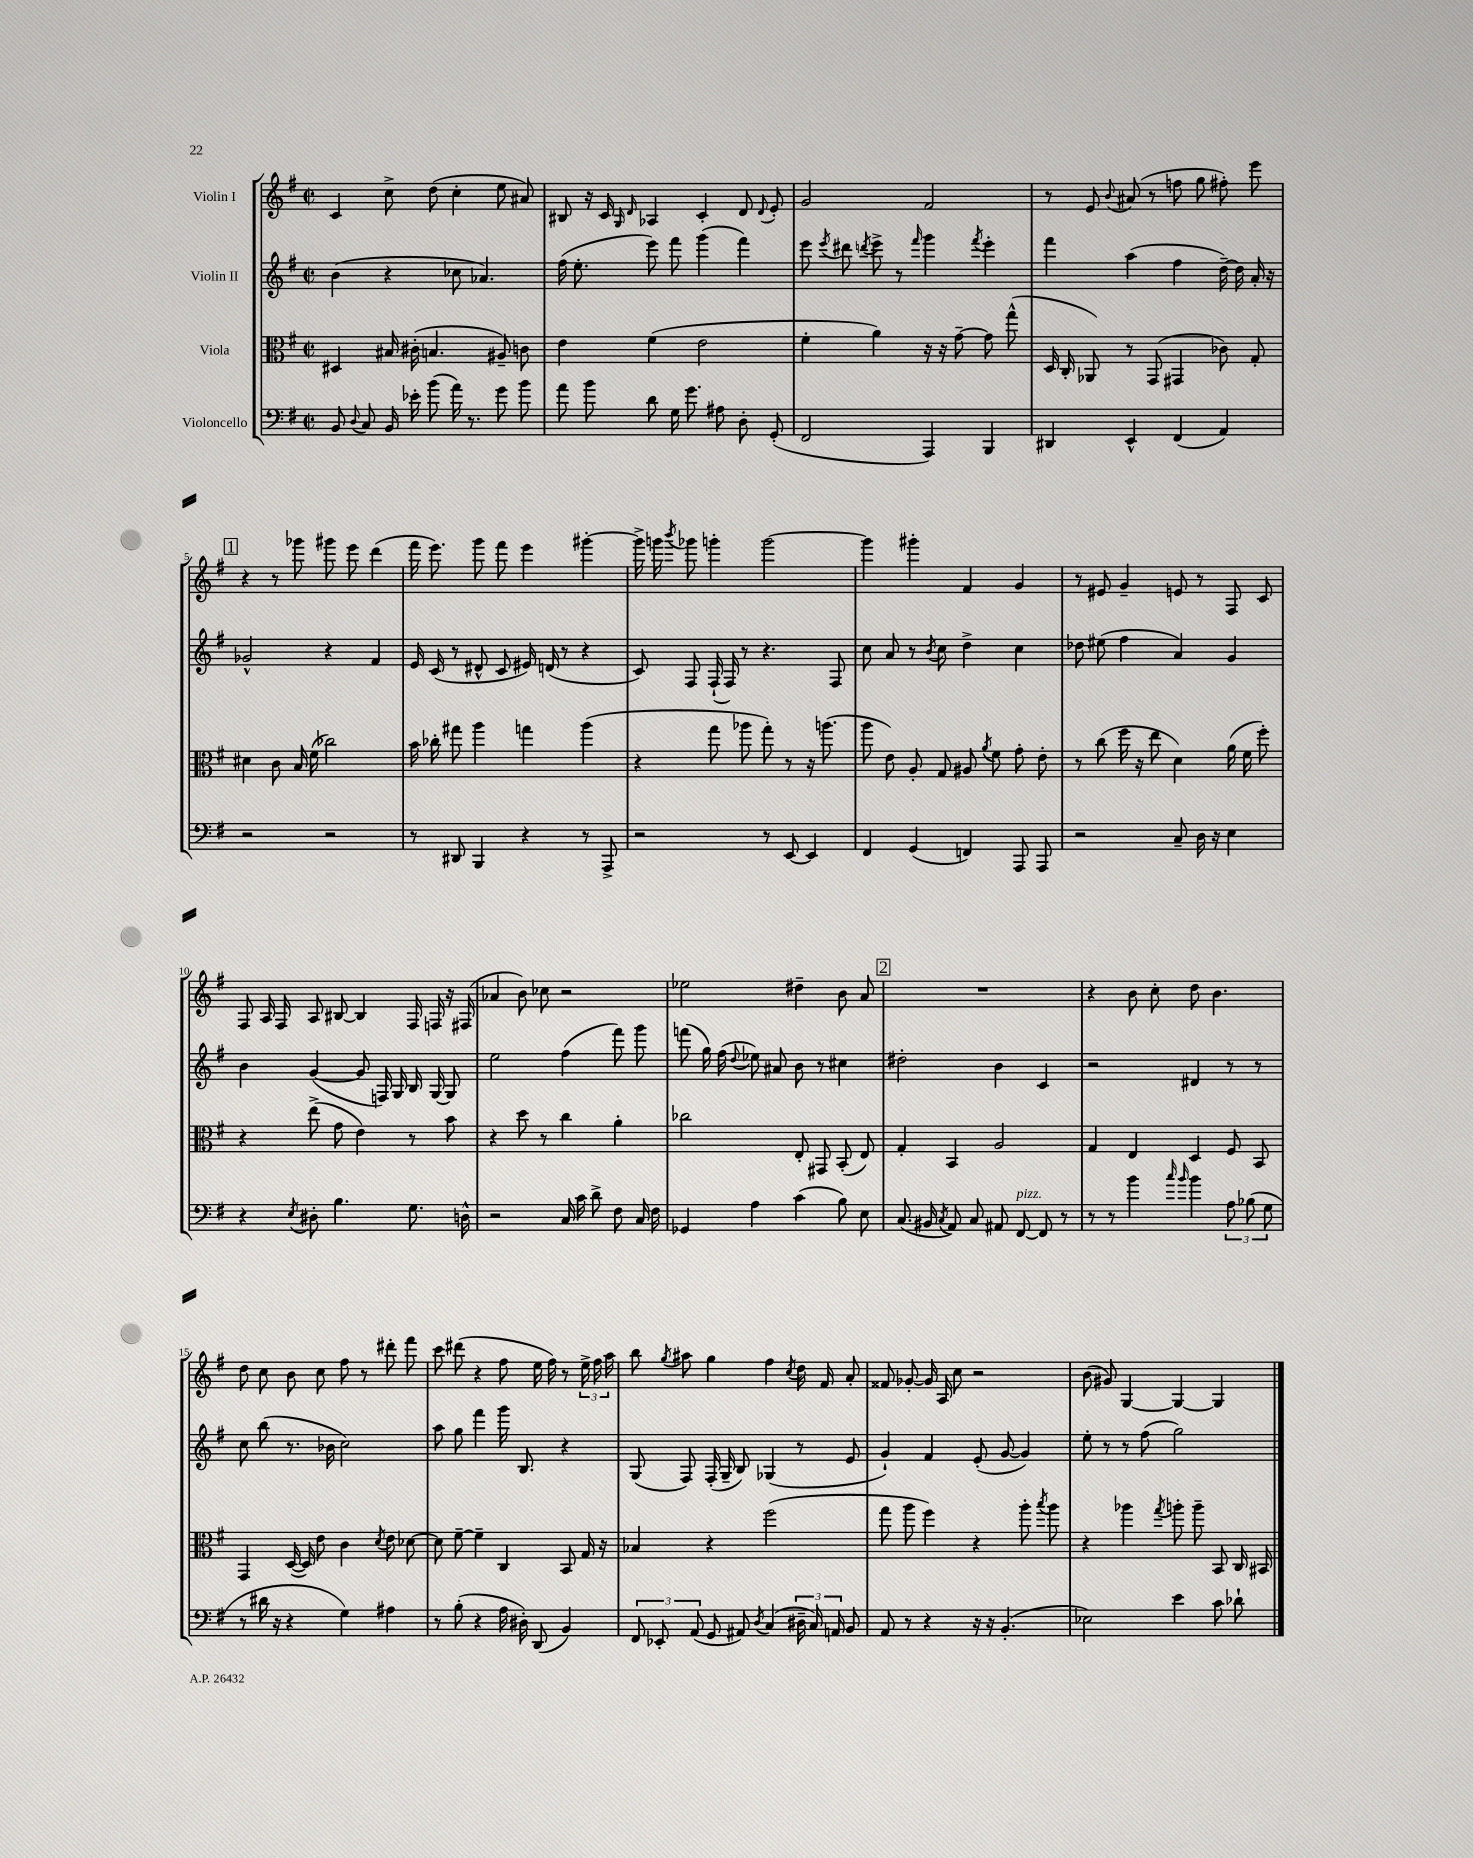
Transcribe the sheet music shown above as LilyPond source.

<<
\new StaffGroup <<
\new Staff = "s0" \with { instrumentName = "Violin I" } {
    \clef treble \key g \major \defaultTimeSignature \time 2/2
    \autoBeamOff c'4 c''8-> d''8( c''4-. e''8 ais'8) |
    bis8 r16 c'16 \grace { g16 d'16 } aes4 c'4-. d'8 \appoggiatura { d'8 } e'8-. |
    g'2 fis'2 |
    r8 e'8 \appoggiatura { b'8 } ais'8( r8 f''8 g''8 fis''8-.) e'''8 |
    \mark \markup { \box "1" } r4 r8 ges'''8 gis'''8 e'''8 d'''4( |
    fis'''16 e'''8.) g'''8 fis'''8 e'''4 gis'''4~-. |
    gis'''16-> g'''16 \acciaccatura { b'''8 } ges'''8 g'''4-. g'''2~ |
    g'''4 gis'''4-. fis'4 g'4 |
    r8 eis'8 g'4-- e'8 r8 fis8 c'8 |
    fis8 a16 fis16 a8 bis8~ bis4 fis16 f16 r16 fis16( |
    aes'4 b'8) ces''8 r2 |
    ees''2 dis''4-- b'8 a'8 |
    \mark \markup { \box "2" } R1 |
    r4 b'8 c''8-. d''8 b'4. |
    d''8 c''8 b'8 c''8 fis''8 r8 dis'''8-. fis'''8 |
    c'''8 dis'''8( r4 fis''8 e''16 fis''16) r8 \tuplet 3/2 { e''16-> fis''16 a''16 } |
    b''8 \acciaccatura { g''8 } ais''8 g''4 fis''4 \acciaccatura { c''8 } d''16 fis'16 a'8-. |
    fisis'8 ges'8~-. ges'16 a16 c''8 r2 |
    b'8( gis'8) g4~ g4~ g4 \bar "|." |
}
\new Staff = "s1" \with { instrumentName = "Violin II" } {
    \clef treble \key g \major \defaultTimeSignature \time 2/2
    \autoBeamOff b'4( r4 ces''8 aes'4.) |
    fis''16( e''8.-. e'''8) fis'''8 g'''4( fis'''4) |
    e'''8 \acciaccatura { e'''8 } dis'''8 \acciaccatura { d'''8 } e'''8-> r8 \grace { fis'''16 } g'''4 \acciaccatura { fis'''8 } e'''4-. |
    fis'''4 a''4( fis''4 d''16~--) d''16 a'16-. r16 |
    \mark \markup { \box "1" } ges'2-^ r4 fis'4 |
    e'16 c'16( r8 dis'8-^ c'8 eis'16) d'16( r8 r4 |
    c'8) fis8 fis16-!( fis16) r8 r4. fis8 |
    c''8 a'8 r8 \acciaccatura { b'8 } c''8 d''4-> c''4 |
    des''8 eis''8( fis''4 a'4) g'4 |
    b'4 g'4~( g'8 f16) g16 b16 g16~ g8 |
    e''2 fis''4( fis'''8) g'''8 |
    f'''8( g''16) fis''16( \appoggiatura { d''8 } ees''8) ais'8 b'8 r8 cis''4 |
    \mark \markup { \box "2" } dis''2-. b'4 c'4 |
    r2 dis'4 r8 r8 |
    c''8 b''8( r8. bes'16 c''2) |
    a''8 g''8 fis'''4 g'''16 b8. r4 |
    g8( fis8) fis16-.( g16-- b8) ges4( r8 e'8 |
    g'4-!) fis'4 e'8-.( g'8~ g'4) |
    e''8-. r8 r8 fis''8( g''2) \bar "|." |
}
\new Staff = "s2" \with { instrumentName = "Viola" } {
    \clef alto \key g \major \defaultTimeSignature \time 2/2
    \autoBeamOff dis4 bis16 cis'16-.( b4. ais8--) c'8 |
    e'4 fis'4( e'2 |
    fis'4-. a'4) r16 r16 g'8~-- g'8 g''8-^( |
    d16 c16-. aes,8) r8 g,8( gis,4 ces'8) g8-. |
    \mark \markup { \box "1" } dis'4 c'8 b16 fis'16( ces''2) |
    b'16 ces''16-. gis''8 a''4 g''4 a''4( |
    r4 g''8 aes''8 g''8-.) r8 r16 a''8.( |
    a''8 e'8) a8-. g8 ais8 \acciaccatura { a'8 } fis'8 g'8-. e'8-. |
    r8 c''8( fis''16 r16 e''8 d'4) a'16( fis'16 fis''8-.) |
    r4 e''8->( g'8 e'4) r8 b'8 |
    r4 d''8 r8 c''4 a'4-. |
    ces''2 e8-. gis,8 b,8-.( e8) |
    \mark \markup { \box "2" } g4-. b,4 a2 |
    g4 e4 d4 fis8 b,8 |
    g,4 d16~( d16) e'8 c'4 \acciaccatura { d'8 } e'8 des'8~ |
    des'8 fis'8~-- fis'4-- c4 b,8 g16 r16 |
    bes4 r4 fis''2( |
    g''8 a''8 fis''4) r4 a''8-. \acciaccatura { b''8 } a''8 |
    r4 aes''4 \acciaccatura { g''8 } a''8-. a''8-- b,8 c16 bis,16 \bar "|." |
}
\new Staff = "s3" \with { instrumentName = "Violoncello" } {
    \clef bass \key g \major \defaultTimeSignature \time 2/2
    \autoBeamOff b,8 \appoggiatura { d8 } c8 b,16 ees'16-. b'8( a'16) r8. g'8 b'8 |
    a'8 b'8 d'8 g16 g'8. ais8 d8-. g,8-.( |
    fis,2 a,,4) b,,4 |
    dis,4 e,4-^ fis,4( a,4) |
    \mark \markup { \box "1" } r2 r2 |
    r8 dis,8 b,,4 r4 r8 a,,8-> |
    r2 r8 e,8~ e,4 |
    fis,4 g,4( f,4) a,,8 a,,8 |
    r2 c8-- d16 r16 e4 |
    r4 \acciaccatura { e8 } dis8-. b4. g8. d16-^ |
    r2 c16 c'16 d'8-> fis8 c16 fis16 |
    ges,4 a4 c'4( b8) e8 |
    \mark \markup { \box "2" } c8.( bis,16 \acciaccatura { c8 } a,8) c8 ais,8 fis,8~^\markup { \italic "pizz." } fis,8 r8 |
    r8 r8 b'4 \grace { c''16 b'16 } b'4 \tuplet 3/2 { a8 bes8( g8 } |
    r8 dis'16 r16 r4 g4) ais4 |
    r8 b8-.( r4 a16 dis16-.) d,8( b,4) |
    \tuplet 3/2 { fis,8 ees,8-. a,8( } g,8 ais,8) \acciaccatura { d8 } c4( \tuplet 3/2 { dis16-- c16) a,16 } b,8 |
    a,8 r8 r4 r16 r16 b,4.-.( |
    ees2) e'4 c'8 des'8-! \bar "|." |
}
>>
>>
